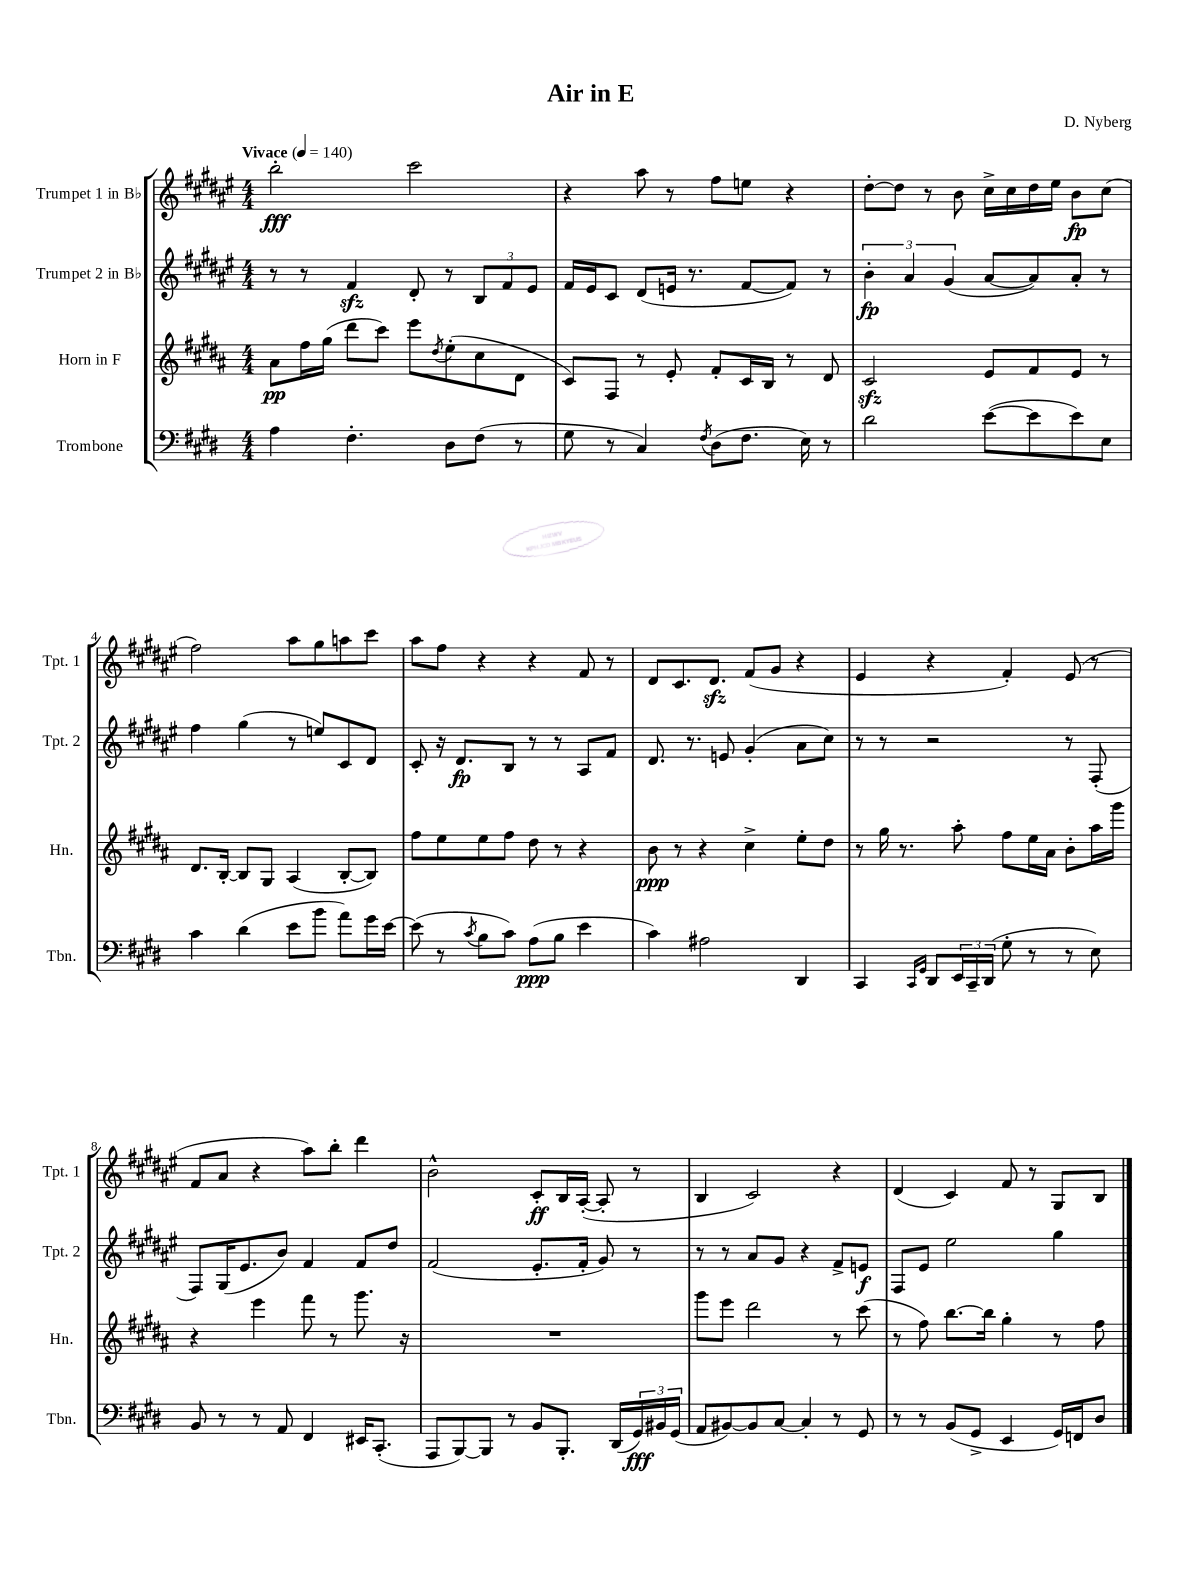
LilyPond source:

\header { title = "Air in E" composer = "D. Nyberg" }
<<
\new StaffGroup <<
\new Staff = "s0" \with { instrumentName = "Trumpet 1 in Bb" shortInstrumentName = "Tpt. 1" } {
    \clef treble \key fis \major \numericTimeSignature \time 4/4 \tempo "Vivace" 4 = 140
    b''2-.\fff cis'''2 |
    r4 ais''8 r8 fis''8 e''8 r4 |
    dis''8~-. dis''8 r8 b'8 cis''16-> cis''16 dis''16 eis''16 b'8\fp cis''8( |
    fis''2) ais''8 gis''8 a''8 cis'''8 |
    ais''8 fis''8 r4 r4 fis'8 r8 |
    dis'8 cis'8. dis'8.\sfz fis'8( gis'8 r4 |
    eis'4 r4 fis'4-.) eis'8( r8 |
    fis'8 ais'8 r4 ais''8) b''8-. dis'''4 |
    b'2-^ cis'8-.\ff b16 ais16~-.( ais8-. r8 |
    b4 cis'2) r4 |
    dis'4( cis'4) fis'8 r8 gis8 b8 \bar "|." |
}
\new Staff = "s1" \with { instrumentName = "Trumpet 2 in Bb" shortInstrumentName = "Tpt. 2" } {
    \clef treble \key fis \major \numericTimeSignature \time 4/4
    r8 r8 fis'4\sfz dis'8-. r8 \tuplet 3/2 { b8 fis'8 eis'8 } |
    fis'16 eis'16 cis'8 dis'8( e'16 r8. fis'8~ fis'8) r8 |
    \tuplet 3/2 { b'4-.\fp ais'4 gis'4( } ais'8~ ais'8) ais'8-. r8 |
    fis''4 gis''4( r8 e''8) cis'8 dis'8 |
    cis'8-. r16 dis'8.\fp b8 r8 r8 ais8 fis'8 |
    dis'8. r8. e'8 gis'4-.( ais'8 cis''8) |
    r8 r8 r2 r8 fis8-.( |
    fis8) gis16( eis'8. b'8) fis'4 fis'8 dis''8 |
    fis'2( eis'8.-. fis'16-. gis'8) r8 |
    r8 r8 ais'8 gis'8 r4 fis'8-> e'8\f |
    fis8 eis'8 eis''2 gis''4 \bar "|." |
}
\new Staff = "s2" \with { instrumentName = "Horn in F" shortInstrumentName = "Hn." } {
    \clef treble \key b \major \numericTimeSignature \time 4/4
    ais'8\pp fis''16 gis''16( dis'''8 cis'''8) e'''8 \acciaccatura { dis''8 } e''8-.( cis''8 dis'8 |
    cis'8) fis8 r8 e'8-. fis'8-. cis'16 b16 r8 dis'8 |
    cis'2\sfz e'8 fis'8 e'8 r8 |
    dis'8. b16~-. b8 gis8 ais4( b8~-. b8) |
    fis''8 e''8 e''8 fis''8 dis''8 r8 r4 |
    b'8\ppp r8 r4 cis''4-> e''8-. dis''8 |
    r8 gis''16 r8. ais''8-. fis''8 e''16 ais'16 b'8-. ais''16 gis'''16 |
    r4 e'''4 fis'''8 r8 gis'''8. r16 |
    R1 |
    gis'''8 e'''8 dis'''2 r8 cis'''8( |
    r8 fis''8) b''8.~ b''16 gis''4-. r8 fis''8 \bar "|." |
}
\new Staff = "s3" \with { instrumentName = "Trombone" shortInstrumentName = "Tbn." } {
    \clef bass \key e \major \numericTimeSignature \time 4/4
    a4 fis4.-. dis8 fis8( r8 |
    gis8 r8 cis4) \acciaccatura { fis8 } dis8( fis8. e16) r8 |
    dis'2 e'8~( e'8 e'8) e8 |
    cis'4 dis'4( e'8 b'8 a'8) gis'16 e'16~ |
    e'8( r8 \acciaccatura { cis'8 } b8 cis'8) a8\ppp( b8 e'4 |
    cis'4) ais2 dis,4 |
    cis,4 \grace { cis,16 gis,16 } dis,8 \tuplet 3/2 { e,16 cis,16-- dis,16( } gis8-. r8 r8 e8) |
    b,8 r8 r8 a,8 fis,4 eis,16 cis,8.-.( |
    a,,8 b,,8~) b,,8 r8 b,8 b,,8.-. dis,16( \tuplet 3/2 { gis,16\fff) bis,16 gis,16( } |
    a,8 bis,8~) bis,8 cis8~ cis4-. r8 gis,8 |
    r8 r8 b,8( gis,8-> e,4 gis,16) f,16 dis8 \bar "|." |
}
>>
>>
